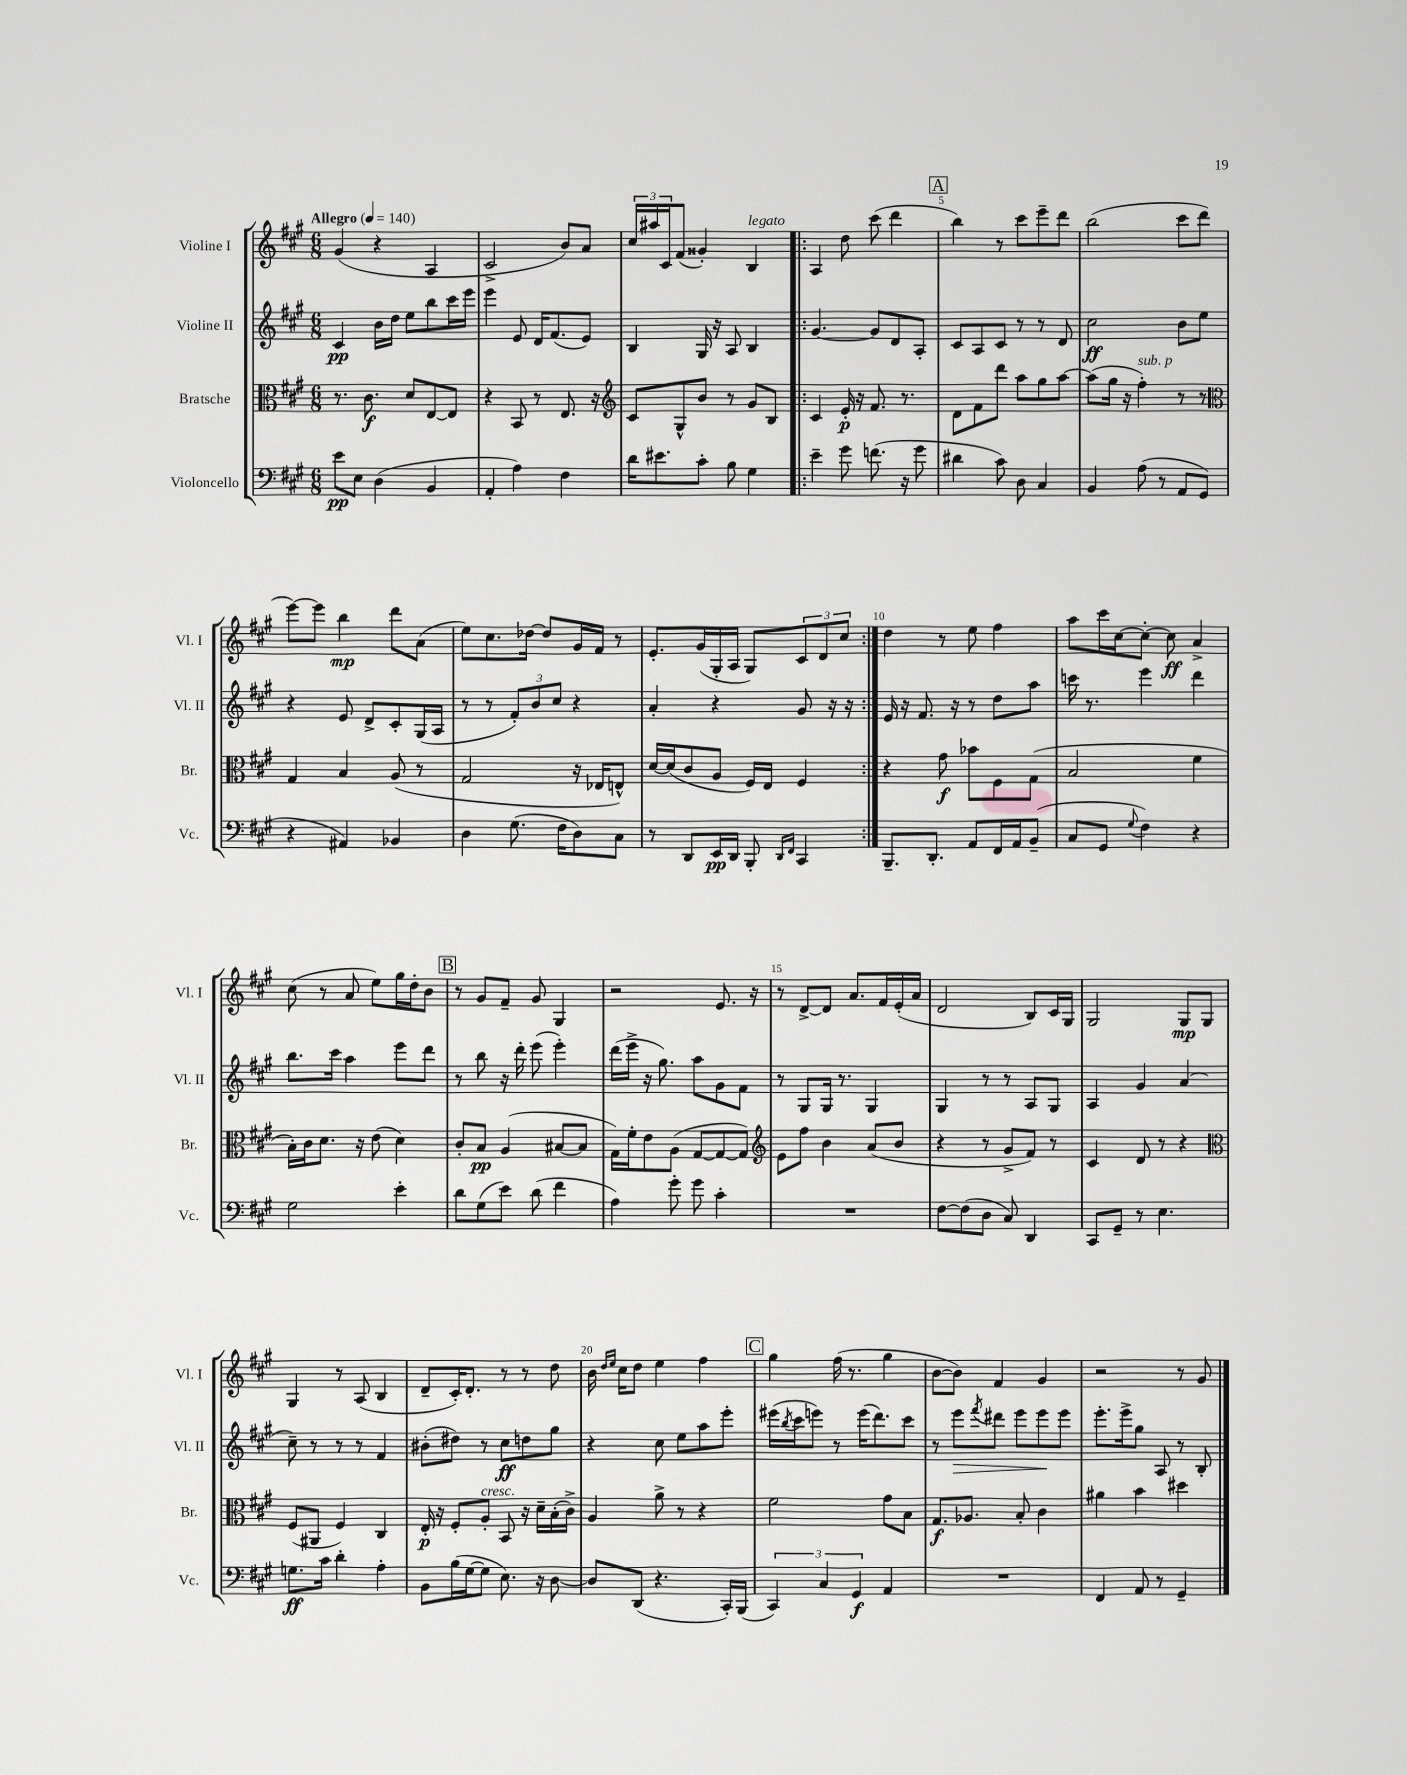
<<
\new StaffGroup <<
\new Staff = "s0" \with { instrumentName = "Violine I" shortInstrumentName = "Vl. I" } {
    \clef treble \key a \major \numericTimeSignature \time 6/8 \tempo "Allegro" 4 = 140
    gis'4( r4 a4 |
    cis'2-> b'8) a'8 |
    \tuplet 3/2 { cis''16 ais''16 cis'16 } fis'8( gisis'4-.) b4^\markup { \italic "legato" } |
    \repeat volta 2 { a4 d''8 cis'''8( d'''4 |
    \mark \markup { \box "A" } b''4) r8 cis'''8 e'''8-- d'''8 |
    b''2( cis'''8 d'''8 |
    e'''8~) e'''8 b''4\mp d'''8 a'8( |
    e''8) cis''8. des''16~ des''8 gis'16 fis'16 r8 |
    e'8.-. gis'16( gis16-. a16 gis8) \tuplet 3/2 { cis'8 d'8 cis''8 } | }
    d''4 r8 e''8 fis''4 |
    a''8 cis'''16 cis''16~ cis''8~-. cis''8\ff a'4-> |
    cis''8( r8 a'8 e''8) gis''16 d''16-. b'8 |
    \mark \markup { \box "B" } r8 gis'8 fis'8-- gis'8 gis4 |
    r2 e'8. r16 |
    r8 d'8~-> d'8 a'8. fis'16 e'16-.( a'16 |
    d'2 b8) cis'16 gis16 |
    gis2 gis8\mp gis8 |
    gis4 r8 a8( b4 |
    d'8-- cis'16-.) d'8.-. r8 r8 d''8 |
    b'16 \grace { d''16 e''16 } cis''16 d''8 e''4 fis''4 |
    \mark \markup { \box "C" } gis''4 fis''16( r8. gis''4 |
    b'8~ b'8) fis'4 gis'4 |
    r2 r8 gis'8 \bar "|." |
}
\new Staff = "s1" \with { instrumentName = "Violine II" shortInstrumentName = "Vl. II" } {
    \clef treble \key a \major \numericTimeSignature \time 6/8
    cis'4\pp b'16 d''16 e''8 b''8 cis'''16 e'''16 |
    e'''4 e'8 d'16 fis'8.( e'8) |
    b4 gis16 r16 a8 b4 |
    \repeat volta 2 { gis'4.~ gis'8 d'8 a8-. |
    \mark \markup { \box "A" } cis'8 a8 cis'8 r8 r8 d'8 |
    cis''2\ff b'8 e''8 |
    r4 e'8 d'8-> cis'8-. gis16( a16 |
    r8 r8 \tuplet 3/2 { fis'8-.) b'8 cis''8 } r4 |
    a'4-. r4 gis'8 r16 r16 | }
    e'16 r16 fis'8. r16 r8 d''8 a''8 |
    c'''16 r8. e'''4 d'''4 |
    b''8. cis'''16 a''4 e'''8 d'''8 |
    \mark \markup { \box "B" } r8 b''8 r16 d'''16-. e'''8( e'''4-.) |
    d'''16( e'''16-> r16 gis''8.) a''8 gis'8 fis'8 |
    r8 gis8 gis16 r8. gis4 |
    gis4 r8 r8 a8 gis8 |
    a4 gis'4 a'4( |
    cis''8--) r8 r8 r8 fis'4 |
    bis'8-.( dis''8) r8 cis''8\ff d''8 gis''8 |
    r4 cis''8 e''8 a''8 e'''8-. |
    \mark \markup { \box "C" } eis'''16( \acciaccatura { b''8 } cis'''16 e'''8) r8 e'''16( d'''8.) cis'''8 |
    r8 e'''8\> \acciaccatura { fis'''8 } dis'''8 e'''8 e'''8\! e'''8 |
    e'''8.-. e'''16-> gis''8 a8 r8 b8-. \bar "|." |
}
\new Staff = "s2" \with { instrumentName = "Bratsche" shortInstrumentName = "Br." } {
    \clef alto \key a \major \numericTimeSignature \time 6/8
    r8. cis'8.\f d'8 e8~ e8 |
    r4 b,8 r8 e8. r16 |
    \clef treble cis'8 gis8-^ b'8 r8 gis'8 b8 |
    \repeat volta 2 { cis'4 e'16-.\p r16 fis'8. r8. |
    \mark \markup { \box "A" } d'8 fis'8 d'''8 a''8 gis''8 a''8~ |
    a''8( gis''16 r16 fis''4-.^\markup { \italic "sub. p" }) r8 r8 |
    \clef alto gis4 b4 a8( r8 |
    gis2 r16 ees16 e8-^) |
    d'16~ d'16( cis'8 a8 fis16) e16 fis4 | }
    r4 gis'8\f bes'8 fis8 gis8( |
    b2 fis'4 |
    b16-.) cis'16 d'8. r16 e'8( d'4) |
    \mark \markup { \box "B" } cis'8-. b8\pp a4( bis8~ bis8 |
    gis16) fis'16-. e'8 a8( gis8~ gis8~ gis8) |
    \clef treble e'8 fis''8 b'4 a'8( b'8 |
    r4 r8 gis'8-> fis'8) r8 |
    cis'4 d'8 r8 r4 |
    \clef alto fis8( ais,8 fis4) cis4 |
    e16-.\p r16 fis8-. a8-.^\markup { \italic "cresc." } b,8 r16 d'16-- b16-.( cis'16->) |
    a4 a'8-> r8 r4 |
    \mark \markup { \box "C" } fis'2 gis'8 b8 |
    gis8.\f aes8. b8-. cis'4 |
    ais'4 b'4 dis''4 \bar "|." |
}
\new Staff = "s3" \with { instrumentName = "Violoncello" shortInstrumentName = "Vc." } {
    \clef bass \key a \major \numericTimeSignature \time 6/8
    e'8\pp e8 d4( b,4 |
    a,4-. a4) fis4 |
    d'16 eis'8. cis'8-. b8 gis4 |
    \repeat volta 2 { e'4-- gis'8 f'8.( r16 gis'8 |
    \mark \markup { \box "A" } dis'4 cis'8) d8 cis4 |
    b,4 a8( r8 a,8 gis,8 |
    r4 ais,4) bes,4 |
    d4 gis8.( fis16 d8) cis8 |
    r8 d,8 e,16\pp d,16 b,,8-. \grace { d,16 fis,16 } cis,4 | }
    b,,8.-- d,8.-. a,8 fis,16 a,16 b,8--( |
    cis8 gis,8 \appoggiatura { gis8 } fis4) r4 |
    gis2 e'4-. |
    \mark \markup { \box "B" } d'8 gis8( e'8) d'8( fis'4 |
    a4) gis'8-. gis'8 cis'4-. |
    R2. |
    fis8~ fis8( d8 cis8) d,4 |
    cis,8 gis,8-- r8 e4. |
    g8.\ff cis'16 d'4-. a4-. |
    b,8 b16( gis16~ gis8 e8.) r16 d8~ |
    d8 d,8( r4. cis,16-.) b,,16( |
    \mark \markup { \box "C" } \tuplet 3/2 { cis,4) cis4 gis,4\f } a,4 |
    R2. |
    fis,4 a,8 r8 gis,4-- \bar "|." |
}
>>
>>
\layout { \context { \Score \override BarNumber.break-visibility = ##(#f #t #t) barNumberVisibility = #(every-nth-bar-number-visible 5) } }
